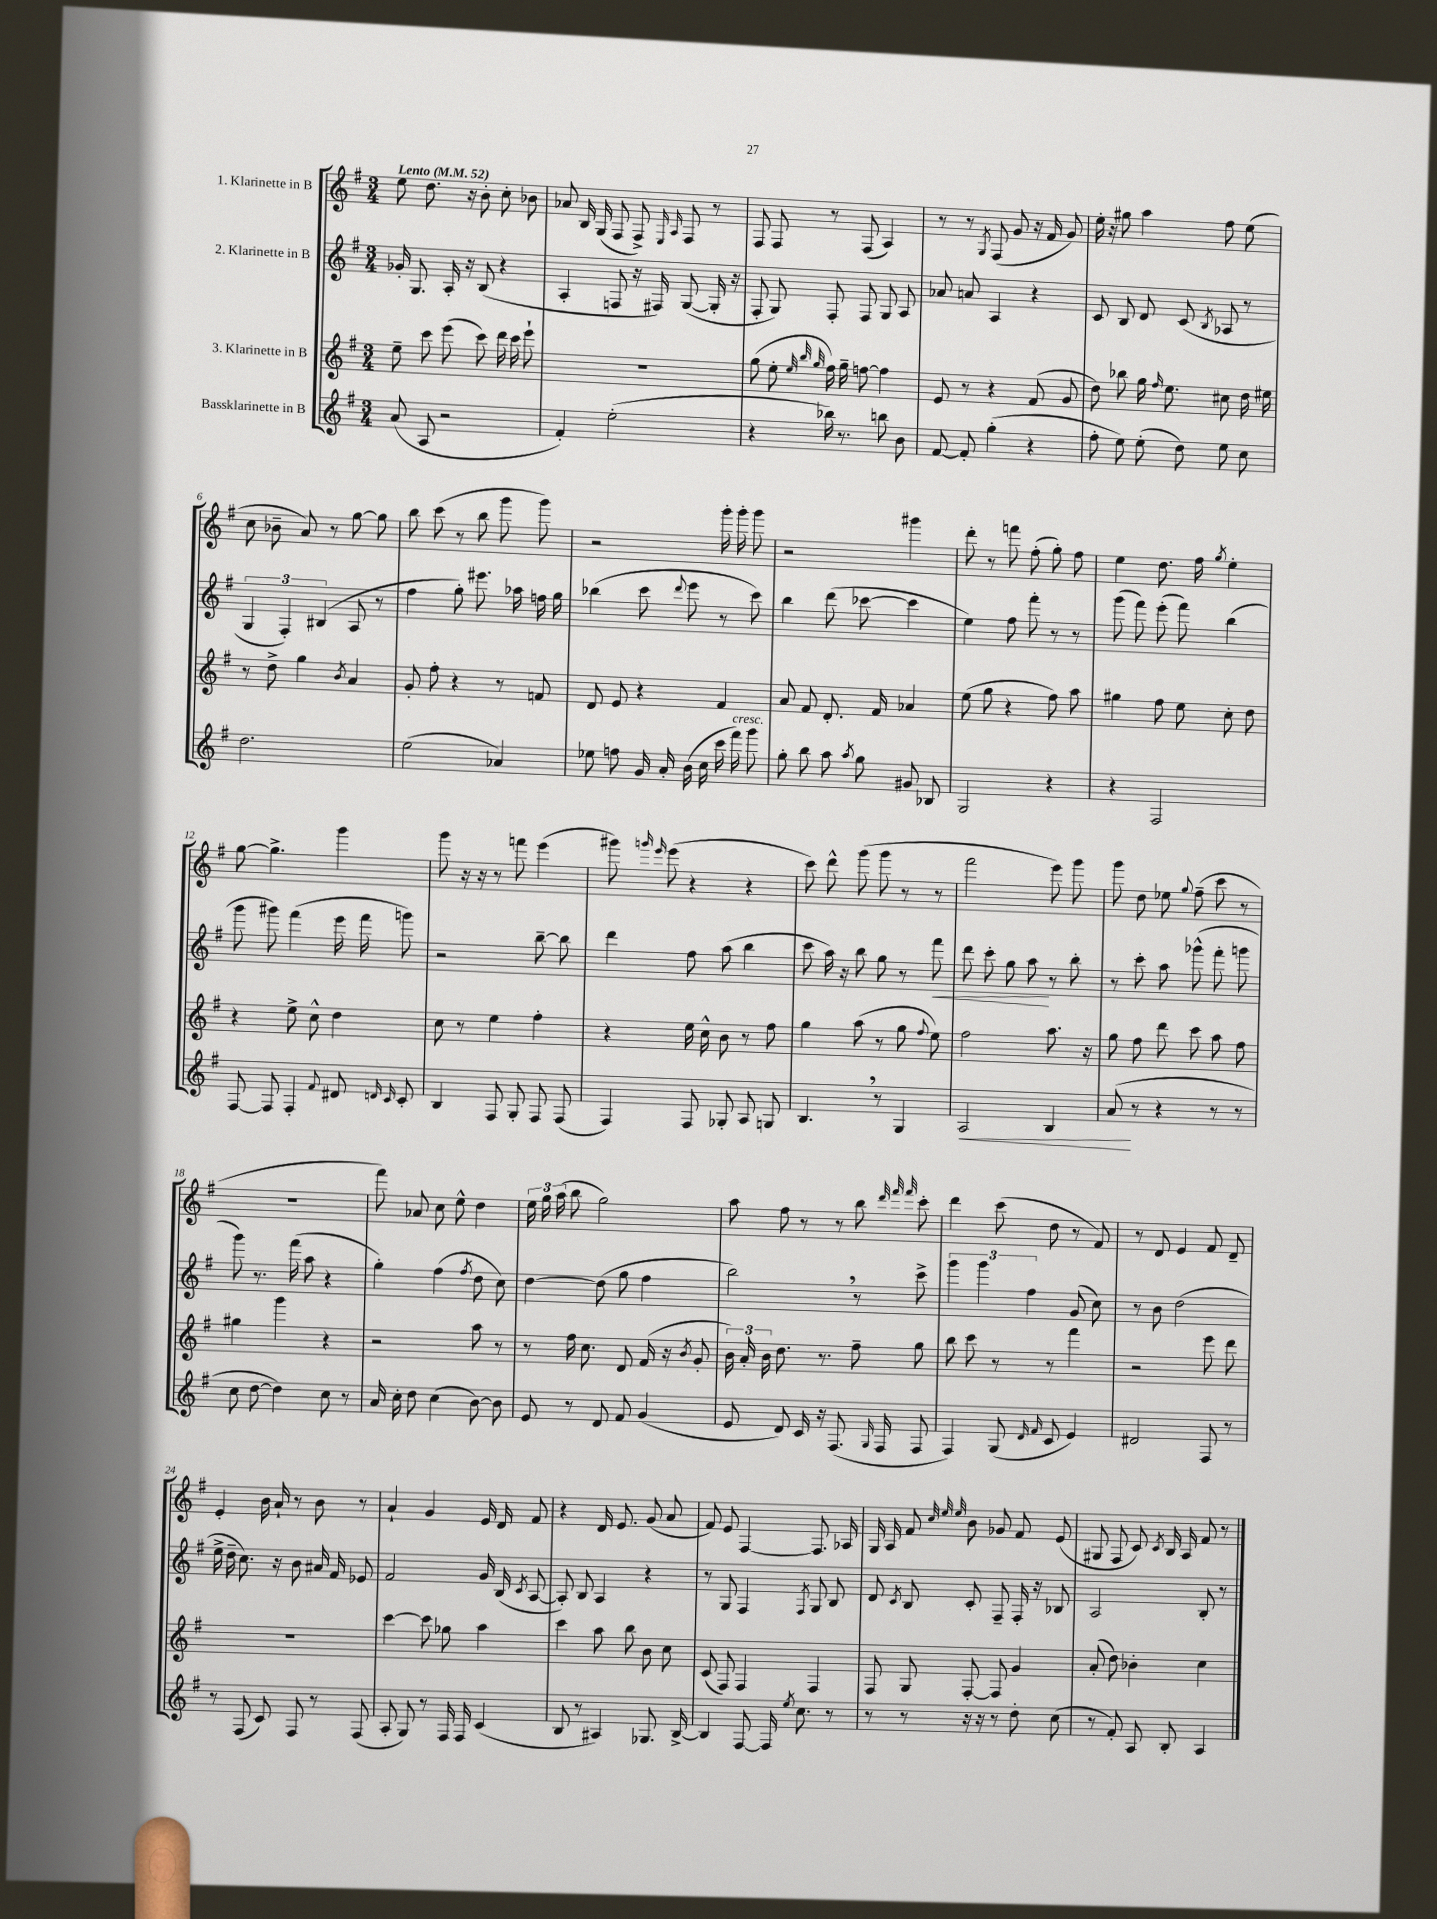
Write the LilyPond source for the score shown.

<<
\new StaffGroup <<
\new Staff = "s0" \with { instrumentName = "1. Klarinette in B" } {
    \clef treble \key g \major \numericTimeSignature \time 3/4 \tempo "Lento" 4 = 52
    \autoBeamOff e''8 d''8. r16 b'8-. c''8-. bes'8 |
    aes'8 b16 g16( fis8 fis8->) \grace { e16 a16 } fis8 r8 |
    fis8 fis8 r8 fis8( a4) |
    r8 r8 \acciaccatura { g8 } fis8( g'8 r16 fis'16 g'8) |
    e''16-. r16 gis''8 a''4 fis''8 e''8( |
    c''8 bes'8-- a'8) r8 g''8~ g''8 |
    b''8 c'''8( r8 b''8 g'''8 g'''8) |
    r2 g'''16-. g'''16-. g'''8 |
    r2 gis'''4 |
    d'''8-. r8 f'''8 fis''8-.( g''8-.) fis''8 |
    e''4 d''8. fis''16 \acciaccatura { g''8 } e''4-. |
    g''8~ g''4.-> g'''4 |
    g'''8 r16 r16 r8 f'''8 e'''4( |
    gis'''8) \grace { g'''16 e'''16 } e'''8( r4 r4 |
    c'''8) d'''8-^ g'''8( g'''8 r8 r8 |
    fis'''2 e'''8) g'''8 |
    g'''8 d''8 ees''8 \appoggiatura { g''8 } fis''8--( c'''8 r8 |
    R2. |
    fis'''8) aes'8 c''8 e''8-^ d''4 |
    \tuplet 3/2 { e''16 g''16 a''16( } b''8 g''2) |
    a''8 fis''8 r8 r8 b''8 \grace { d'''32 fis'''32 fis'''32 } c'''8-. |
    d'''4 c'''8( d''8 r8 fis'8) |
    r8 d'8 e'4 fis'8 d'8-- |
    e'4-. b'16 a'16-! r8 b'8 r8 |
    a'4-! g'4 e'16 d'16 fis'8 |
    r4 d'16 e'8. g'8( a'8 |
    fis'8) e'8 fis4~ fis8. aes16 |
    g16 a16 fis'8 \grace { c''32 e''32 e''32 } b'8 ges'8 fis'8 e'8( |
    gis8 fis8 c'8) \acciaccatura { c'8 } b16 a16 fis'8 r8 \bar "|." |
}
\new Staff = "s1" \with { instrumentName = "2. Klarinette in B" } {
    \clef treble \key g \major \numericTimeSignature \time 3/4
    \autoBeamOff ges'16-. g8. a16-. r16 b8( r4 |
    a4-. f8 r16 fis16) g8~( g16-. r16 |
    fis8-. g8) fis8-. fis8 g8 a8 |
    aes'8 a'8 a4 r4 |
    c'8 b8 d'8 c'8( \acciaccatura { b8 } aes8 r8 |
    \tuplet 3/2 { g4 fis4-.) bis4( } a8 r8 |
    fis''4 g''8-.) eis'''8. aes''16 f''16 g''16 |
    bes''4( c'''8 \appoggiatura { d'''8 } e'''8 r8 c'''8) |
    b''4 d'''8( ces'''8~ ces'''4 |
    e''4) fis''8 fis'''8-. r8 r8 |
    g'''8( fis'''8) e'''8-.( fis'''8) b''4( |
    g'''8 gis'''8) fis'''4( e'''16 fis'''16 g'''8) |
    r2 b''8~-- b''8 |
    d'''4 fis''8 a''8( b''4 |
    c'''8 a''16) r16 b''8 g''8 r8 fis'''8\< |
    d'''8 c'''8-. g''8 a''8\! r8 b''8-. |
    r8 c'''8-. a''8 ges'''8-^( fis'''8-. g'''8 |
    g'''8) r8. fis'''16( a''8 r4 |
    g''4-.) fis''4( \acciaccatura { fis''8 } d''8 c''8) |
    d''4~ d''8( g''8 fis''4 |
    b''2) \breathe r8 c'''8-> |
    \tuplet 3/2 { g'''4 g'''4 fis''4 } g'8( c''8) |
    r8 b'8 d''2( |
    e''16-> d''16-- c''8.) r16 b'8 ais'16 fis'16 ees'8 |
    fis'2 g'16 b16( \acciaccatura { c'8 } a8~ |
    a8-.) b8 a4 r4 |
    r8 g8 fis4 \acciaccatura { fis8 } g8 b8 |
    d'8 \acciaccatura { c'8 } b8 c'8-. fis8-- fis16-. r16 bes8 |
    a2 b8-. r8 \bar "|." |
}
\new Staff = "s2" \with { instrumentName = "3. Klarinette in B" } {
    \clef treble \key g \major \numericTimeSignature \time 3/4
    \autoBeamOff e''8-- c'''8 e'''8( c'''8) d'''16 c'''16 e'''8-! |
    R2. |
    g''8( e''8-. \grace { e''32 b''32 g''32 } fis''16) g''16-- f''8~ f''4 |
    e'8 r8 r4 fis'8( g'8 |
    d''8) bes''8 g''16 \grace { fis''16 } e''8. cis''8 d''16 eis''16 |
    r8 d''8-> g''4 \acciaccatura { b'8 } a'4 |
    g'8-. fis''8-. r4 r8 f'8 |
    d'8 e'8 r4 fis'4 |
    a'8 fis'8 d'8.-. fis'16 aes'4 |
    e''8( g''8 r4 fis''8) a''8 |
    gis''4 fis''8 e''8 c''8-. d''8 |
    r4 e''8-> c''8-^ d''4 |
    c''8 r8 e''4 fis''4-. |
    r4 e''16 c''16-^ b'8 r8 fis''8 |
    g''4 a''8( r8 g''8 \appoggiatura { fis''8 } e''8) |
    fis''2 a''8. r16 |
    g''8 fis''8 d'''8 c'''8 a''8 fis''8 |
    gis''4 g'''4 r4 |
    r2 a''8 r8 |
    r8 fis''16 c''8. d'8 fis'16( r16 \acciaccatura { b'8 } g'8-. |
    \tuplet 3/2 { b'16) a'16-. b'16 } d''8. r8. fis''8-- g''8 |
    b''8 c'''8 r8 r8 fis'''4 |
    r2 e'''8 d'''8 |
    R2. |
    c'''4~ c'''8 ges''8 a''4 |
    c'''4 a''8 b''8 b'8 c''8 |
    c'8( fis8) fis4 fis4 |
    fis8 g8 fis8~-. fis8 g'4 |
    a'8-.( d''8) bes'4-. c''4 \bar "|." |
}
\new Staff = "s3" \with { instrumentName = "Bassklarinette in B" } {
    \clef treble \key g \major \numericTimeSignature \time 3/4
    \autoBeamOff a'8( a8 r2 |
    fis'4-.) e''2-.( |
    r4 bes''16) r8. b''8 b'8 |
    fis'8~ fis'8-. g''4-.( r4 |
    fis''8-. e''8) e''8-.( d''8) e''8 c''8 |
    d''2. |
    e''2( aes'4) |
    ees''8 f''8 g'16 a'16-. b'16( c''16 c'''16 fis'''16^\markup { \italic "cresc." }) g'''8 |
    g''8-. b''8 a''8 \acciaccatura { a''8 } g''8 gis'8 bes8 |
    g2 r4 |
    r4 fis2 |
    fis8~ fis8 fis4-. \appoggiatura { fis'8 } dis'8 \grace { d'16 c'16 } c'8-. |
    b4 fis8 g8-. fis8 fis8( |
    fis4) fis8 ges8-. a8 g8 |
    b4. \breathe r8 g4 |
    a2\< b4 |
    a'8\!( r8 r4 r8 r8 |
    c''8 d''8~ d''4) c''8 r8 |
    a'16 c''16-. d''8 c''4( b'8~) b'8 |
    e'8 r8 d'8 fis'8 g'4( |
    e'8 d'8) c'16 r16 fis8.( \grace { g16 } fis16 fis8 |
    fis4) g8( \grace { d'16 fis'16 } c'8 e'4) |
    dis'2 fis8 r8 |
    r8 fis8( c'8) fis8 r8 fis8( |
    a8-. g8) r8 fis16 fis16 c'4( |
    b8 r8 ais4) ges8. b16~-> |
    b4 fis8~ fis16 \acciaccatura { e''8 } c''8. r8 |
    r8 r8 r16 r16 r8 d''8-. c''8( |
    r8 fis'8-.) a8 b8-. a4 \bar "|." |
}
>>
>>
